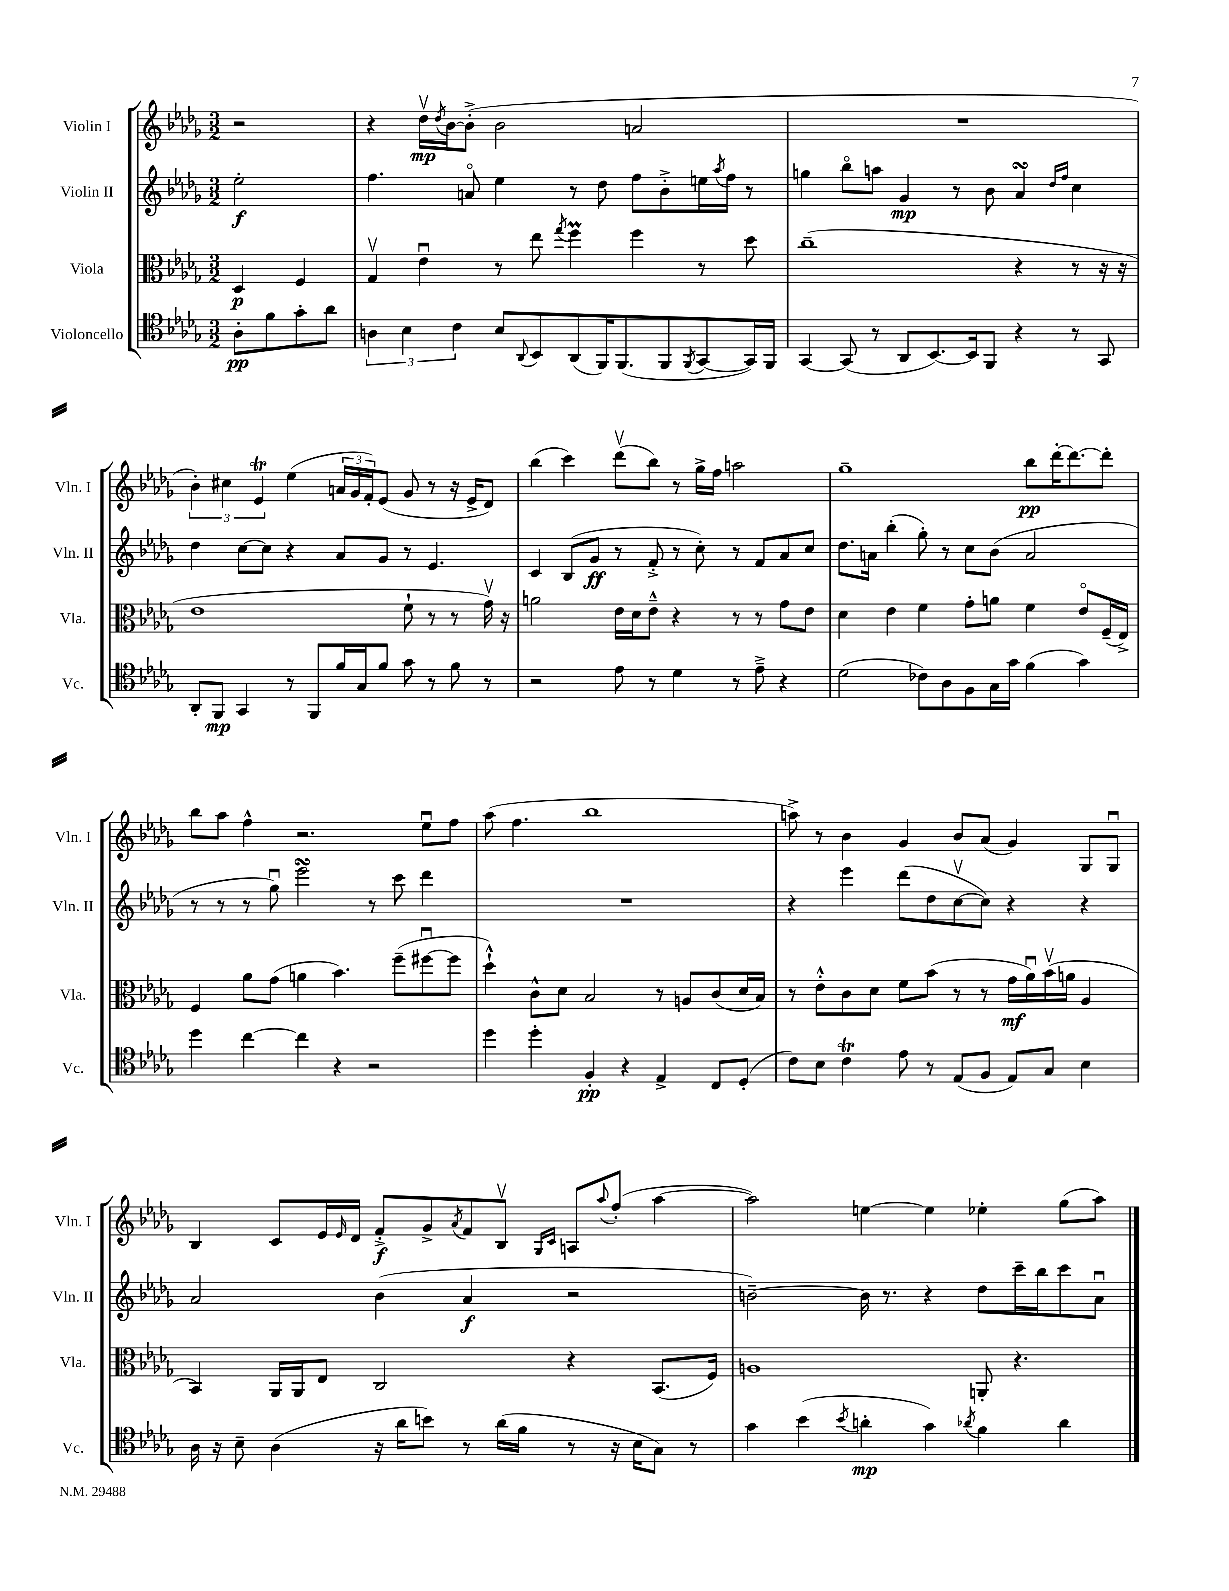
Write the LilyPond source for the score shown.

<<
\new StaffGroup <<
\new Staff = "s0" \with { instrumentName = "Violin I" shortInstrumentName = "Vln. I" } {
    \clef treble \key des \major \numericTimeSignature \time 3/2 \partial 2
    r2 |
    r4 des''16\upbow\mp \acciaccatura { des''8 } bes'16~ bes'8-.->( bes'2 a'2 |
    R1. |
    \tuplet 3/2 { bes'4-.) cis''4 ees'4\trill } ees''4( \tuplet 3/2 { a'16 ges'16 f'16-.) } ees'8( ges'8 r8 r16 ees'16-> des'8) |
    bes''4( c'''4) des'''8\upbow( bes''8) r8 ges''16-> f''16 a''2 |
    ges''1-- bes''8\pp des'''16~-. des'''8.~ des'''8-. |
    bes''8 aes''8 f''4-^ r2. ees''8\downbow f''8 |
    aes''8( f''4. bes''1 |
    a''8->) r8 bes'4 ges'4 bes'8 aes'8( ges'4) ges8 ges8\downbow |
    bes4 c'8 ees'16 \grace { ees'16 } des'16 f'8-.->\f ges'8-> \acciaccatura { aes'8 } f'8 bes8\upbow \grace { ges16 c'16 } a8 \appoggiatura { aes''8 } f''8-.( aes''4~ |
    aes''2) e''4~ e''4 ees''4-. ges''8( aes''8) \bar "|." |
}
\new Staff = "s1" \with { instrumentName = "Violin II" shortInstrumentName = "Vln. II" } {
    \clef treble \key des \major \numericTimeSignature \time 3/2 \partial 2
    ees''2-.\f |
    f''4. a'8\flageolet ees''4 r8 des''8 f''8 bes'8-.-> e''16 \acciaccatura { aes''8 } f''16 r8 |
    g''4 bes''8\flageolet a''8 ges'4\mp r8 bes'8 aes'4\turn \grace { des''16 f''16 } c''4 |
    des''4 c''8~ c''8 r4 aes'8 ges'8 r8 ees'4. |
    c'4 bes8( ges'8\ff r8 f'8-.-> r8 c''8-.) r8 f'8 aes'8 c''8 |
    des''8. a'16 bes''4-.( ges''8-.) r8 c''8 bes'8( a'2 |
    r8 r8 r8 ges''8\downbow) ees'''2\turn r8 c'''8 des'''4 |
    R1. |
    r4 ees'''4 des'''8( des''8 c''8~\upbow c''8) r4 r4 |
    aes'2 bes'4( aes'4\f r2 |
    b'2~--) b'16 r8. r4 des''8 c'''16-- bes''16 c'''8 aes'8\downbow \bar "|." |
}
\new Staff = "s2" \with { instrumentName = "Viola" shortInstrumentName = "Vla." } {
    \clef alto \key des \major \numericTimeSignature \time 3/2 \partial 2
    des4\p f4 |
    ges4\upbow ees'4\downbow r8 ees''8 \acciaccatura { ges''8 } f''4\prall f''4 r8 des''8 |
    c''1--( r4 r8 r16 r16 |
    ees'1 f'8-! r8 r8 ges'16\upbow) r16 |
    a'2 ees'16 des'16 ees'8---^ r4 r8 r8 ges'8 ees'8 |
    des'4 ees'4 f'4 ges'8-. a'8 f'4 ees'8\flageolet f16--( ees16->) |
    f4 aes'8 ges'8( a'4 bes'4.) f''8--( fis''8~\downbow fis''8 |
    des''4-!-^) c'8-^ des'8 bes2 r8 a8 c'8( des'16 bes16) |
    r8 ees'8-.-^ c'8 des'8 f'8 bes'8( r8 r8 ges'16\mf aes'16\downbow) bes'16\upbow( a'16 aes4 |
    bes,4) aes,16 aes,16 ees8 c2 r4 bes,8.( f16) |
    a1 a,8-. r4. \bar "|." |
}
\new Staff = "s3" \with { instrumentName = "Violoncello" shortInstrumentName = "Vc." } {
    \clef tenor \key des \major \numericTimeSignature \time 3/2 \partial 2
    aes8-.\pp f'8 ges'8-. aes'8 |
    \tuplet 3/2 { a4 bes4 c'4 } bes8 \appoggiatura { aes,8 } bes,8 aes,8( f,16) f,8.( f,8 \acciaccatura { f,8 } ges,8~ ges,16) f,16 |
    ges,4~ ges,8( r8 aes,8 bes,8.~) bes,16 f,8 r4 r8 ges,8 |
    aes,8-. f,8\mp ges,4 r8 f,8 f'16 ges16 f'8 ges'8 r8 f'8 r8 |
    r2 ees'8 r8 des'4 r8 ees'8---> r4 |
    des'2( ces'8) aes8 f8 ges16 ges'16 f'4( ges'4) |
    des''4 c''4~ c''4 r4 r2 |
    des''4 des''4-. f4-.\pp r4 ees4-> c8 des8-.( |
    c'8) bes8 c'4\trill ees'8 r8 ees8( f8 ees8) ges8 bes4 |
    aes16 r16 bes8-- aes4( r16 aes'16 b'8) r8 aes'16( f'16 r8 r16 bes16 ges8) r8 |
    ges'4 bes'4( \acciaccatura { bes'8 } a'4-.\mp ges'4) \acciaccatura { aes'8 } f'4 aes'4 \bar "|." |
}
>>
>>
\layout { \context { \Score \remove "Bar_number_engraver" } }
